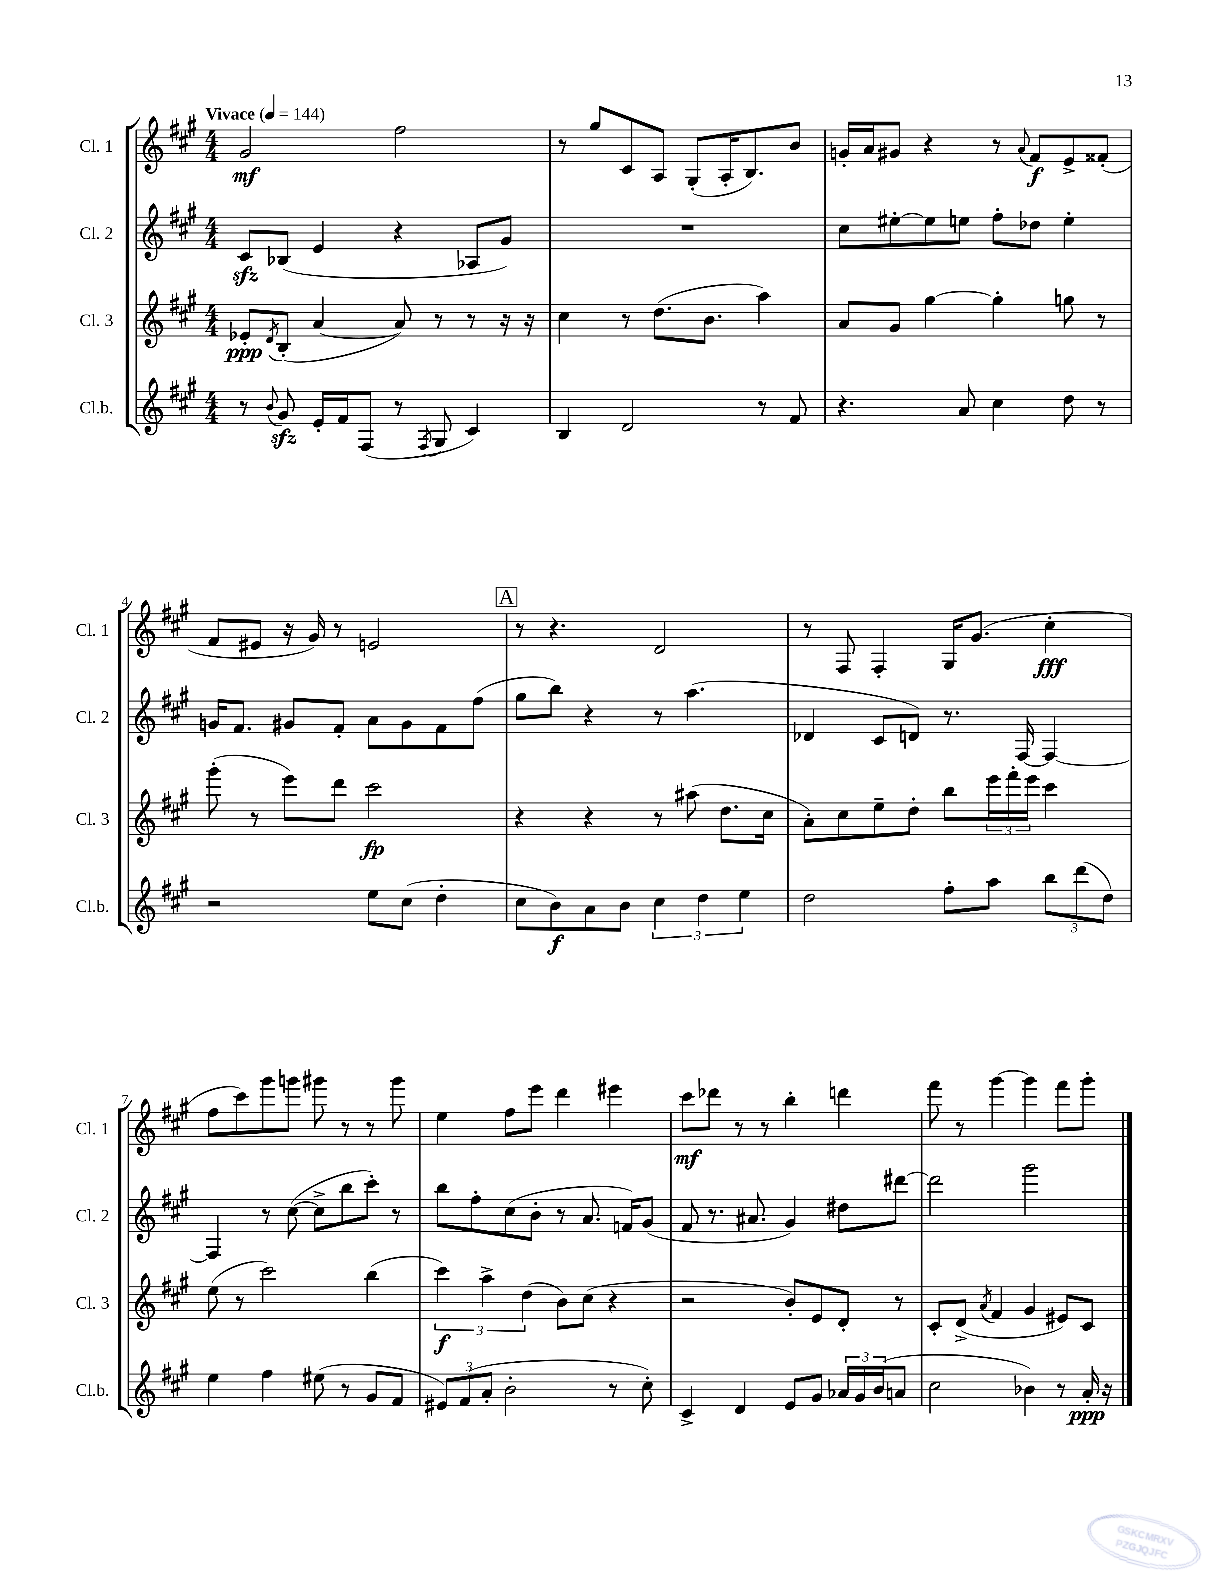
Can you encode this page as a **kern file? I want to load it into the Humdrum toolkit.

**kern	**kern	**kern	**kern
*staff4	*staff3	*staff2	*staff1
*clefG2	*clefG2	*clefG2	*clefG2
*k[f#c#g#]	*k[f#c#g#]	*k[f#c#g#]	*k[f#c#g#]
*M4/4	*M4/4	*M4/4	*M4/4
*MM144	*MM144	*MM144	*MM144
8r	8e-'	8c#	2g#
8qqb	8qd	.	.
8g#	(8B'	(8B-	.
16e'	[4a	4e	.
16f#	.	.	.
(8F#	.	.	.
8r	8a])	4r	2ff#
8qF#	.	.	.
8G#	8r	.	.
4c#)	8r	8A-	.
.	16r	8g#)	.
.	16r	.	.
=	=	=	=
4B	4cc#	1r	8r
.	.	.	8gg#
2d	8r	.	8c#
.	(8.dd	.	8A
.	.	.	(8G#'
.	8.b	.	.
.	.	.	16A'
.	.	.	8.B)
8r	4aa)	.	.
8f#	.	.	8b
=	=	=	=
4.r	8a	8cc#	16g'
.	.	.	16a
.	8g#	[8ee#'	8g#
.	[4gg#	8ee#]	4r
8a	.	8ee	.
4cc#	4gg#']	8ff#'	8r
.	.	.	8qqa
.	.	8dd-	8f#
8dd	8gg	4ee'	8e^
8r	8r	.	(8f##'
=	=	=	=
2r	(8ggg#'	16g	8f#
.	.	8.f#	.
.	8r	.	8e#
.	8eee)	8g#	16r
.	.	.	16g#)
.	8ddd	8f#'	8r
8ee	2ccc#	8a	2e
(8cc#	.	8g#	.
4dd'	.	8f#	.
.	.	(8ff#	.
=	=	=	=
8cc#	4r	8gg#	8r
8b)	.	8bb)	4.r
8a	4r	4r	.
8b	.	.	.
6cc#	8r	8r	2d
.	(8aa#	(4.aa	.
6dd	.	.	.
.	8.dd	.	.
6ee	.	.	.
.	16cc#	.	.
=	=	=	=
2dd	8a')	4d-	8r
.	8cc#	.	8F#
.	8ee~	8c#	4F#'
.	8dd'	8d)	.
8ff#'	8bb	8.r	16G#
.	.	.	(8.g#
8aa	24eee	.	.
.	24fff#'	.	.
.	.	[16F#	.
.	24eee	.	.
12bb	4ccc#	4F#_	4cc#'
(12ddd	.	.	.
12dd)	.	.	.
=	=	=	=
4ee	(8ee	4F#]	8ff#
.	8r	.	8ccc#)
4ff#	2ccc#)	8r	8ggg#
.	.	([8cc#	8ggg
(8ee#	.	8cc#^]	8ggg#
8r	.	8bb	8r
8g#	(4bb	8ccc#')	8r
8f#	.	8r	8ggg#
=	=	=	=
12e#)	6ccc#)	8bb	4ee
(12f#	.	.	.
.	.	8ff#'	.
12a'	6aa^	.	.
2b'	.	(8cc#	8ff#
.	(6dd	.	.
.	.	8b'	8eee
.	8b)	8r	4ddd
.	(8cc#	8.a	.
8r	4r	.	4eee#
.	.	16f)	.
8cc#')	.	(8g#	.
=	=	=	=
4c#^	2r	8f#	8ccc#
.	.	8.r	8ddd-
4d	.	.	8r
.	.	8.a#	.
.	.	.	8r
8e	8b')	4g#)	4bb'
8g#	8e	.	.
24a-	8d'	8dd#	4ddd
24g#	.	.	.
(24b	.	.	.
8a	8r	[8ddd#	.
=	=	=	=
2cc#	8c#'	2ddd#]	8fff#
.	(8d^	.	8r
.	8qa	.	.
.	4f#	.	[4ggg#
4b-)	4g#	2ggg#	4ggg#]
8r	8e#)	.	8fff#
16a'	8c#	.	8ggg#'
16r	.	.	.
==	==	==	==
*-	*-	*-	*-
